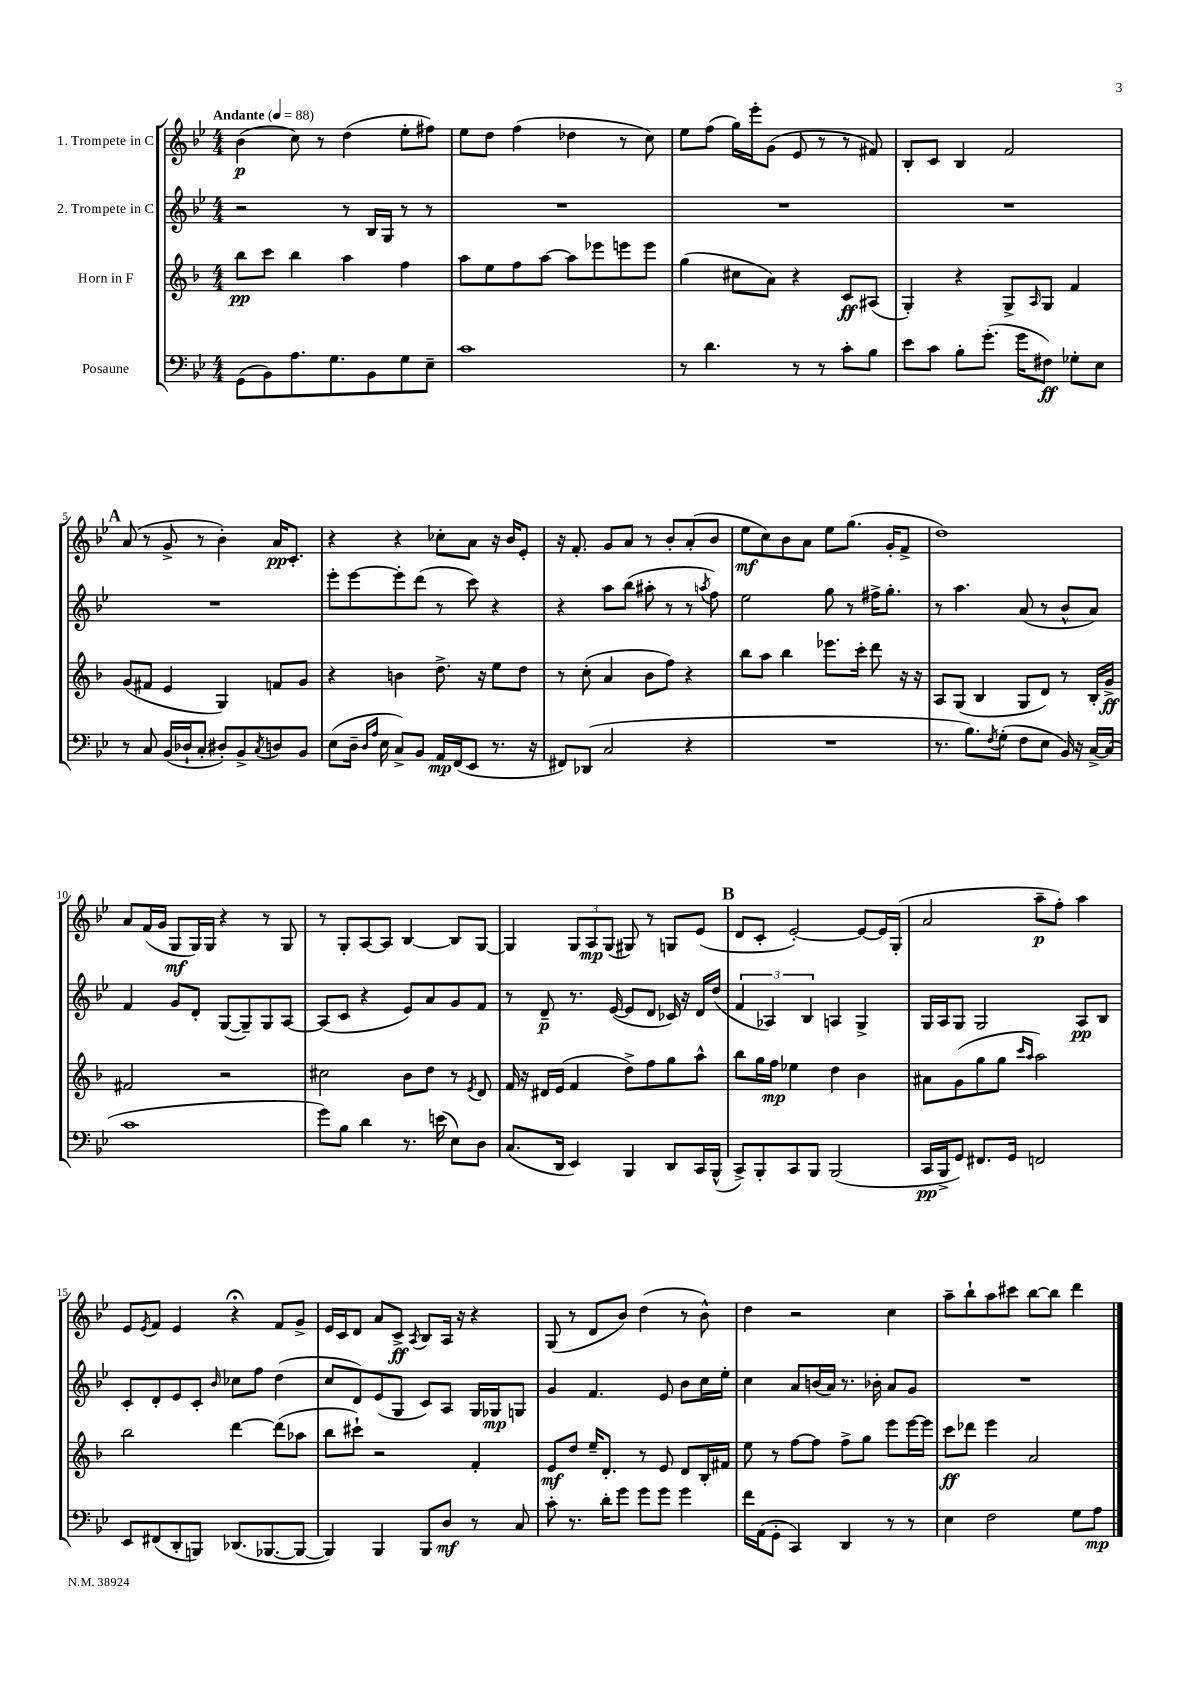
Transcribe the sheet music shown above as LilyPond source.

<<
\new StaffGroup <<
\new Staff = "s0" \with { instrumentName = "1. Trompete in C" } {
    \clef treble \key bes \major \numericTimeSignature \time 4/4 \tempo "Andante" 4 = 88
    bes'4\p( c''8) r8 d''4( ees''8-. fis''8) |
    ees''8 d''8 f''4( des''4 r8 c''8) |
    ees''8 f''8( g''16) ees'''16-. g'8( ees'8 r8 r8 fis'8) |
    bes8-. c'8 bes4 f'2 |
    \mark \markup { \bold "A" } a'8( r8 g'8-> r8 bes'4-.) a'16\pp c'8.-. |
    r4 r4 ces''8-. a'8 r16 bes'16 ees'8-. |
    r16 f'8.-. g'8 a'8 r8 bes'8-. a'8-.( bes'8 |
    ees''8\mf c''8) bes'8 a'8 ees''8 g''8.( g'16-. f'8-> |
    d''1) |
    a'8 f'16( g'16 g8\mf g16) g16 r4 r8 g8 |
    r8 g8-. a8~ a8 bes4~ bes8 g8~ |
    g4 \tuplet 3/2 { g8 a8\mp g8( } gis8) r8 g8 ees'8( |
    \mark \markup { \bold "B" } d'8 c'8-. ees'2~-.) ees'8~ ees'16 g16-.( |
    a'2 a''8--\p f''8-.) a''4 |
    ees'8 \acciaccatura { ees'8 } f'8 ees'4 r4\fermata f'8 g'8-> |
    ees'16 c'16 d'8 a'8 c'8->\ff \acciaccatura { a8 } bes8 a16 r16 r4 |
    g8( r8 d'8 bes'8) d''4( r8 bes'8-^) |
    d''4 r2 c''4 |
    a''8-- bes''8-! a''8 cis'''8 bes''8~ bes''8 d'''4 \bar "|." |
}
\new Staff = "s1" \with { instrumentName = "2. Trompete in C" } {
    \clef treble \key bes \major \numericTimeSignature \time 4/4
    r2 r8 bes16 g16 r8 r8 |
    R1 |
    R1 |
    R1 |
    \mark \markup { \bold "A" } R1 |
    ees'''8-. ees'''8~ ees'''8-. d'''8( r8 c'''8) r4 |
    r4 a''8 bes''8( ais''8-. r8 r8 \acciaccatura { a''8 } f''8) |
    ees''2 g''8 r8 fis''16-> g''8.-. |
    r8 a''4. a'8( r8 bes'8-^ a'8) |
    f'4 g'8 d'8-. g8~( g8--) g8 a8~ |
    a8( c'8 r4 ees'8) a'8 g'8 f'8 |
    r8 d'8--\p r8. ees'16~( ees'8 d'8 ces'16) r16 d'16 d''16( |
    \mark \markup { \bold "B" } \tuplet 3/2 { f'4 aes4) bes4 } a4 g4-> |
    g16 a16 g8 g2 a8\pp bes8 |
    c'8-. d'8-. ees'8 c'8-. \grace { bes'16 } ces''8 f''8 d''4( |
    c''8 d'8) ees'8( g8 c'8) a8 g16 ges16\mp g8 |
    g'4 f'4. ees'8 bes'8 c''16 ees''16-. |
    c''4 a'8 b'16( a'16) r8. bes'16-. a'8 g'8 |
    R1 \bar "|." |
}
\new Staff = "s2" \with { instrumentName = "Horn in F" } {
    \clef treble \key f \major \numericTimeSignature \time 4/4
    bes''8\pp c'''8 bes''4 a''4 f''4 |
    a''8 e''8 f''8 a''8~ a''8 ees'''8 e'''8 e'''8 |
    g''4( cis''8 a'8) r4 c'8\ff ais8( |
    g4-.) r4 g8-> \grace { a16 } g8 f'4 |
    \mark \markup { \bold "A" } g'8( fis'8 e'4 g4) f'8 g'8 |
    r4 b'4 d''8.-> r16 e''8 d''8 |
    r8 c''8-.( a'4 bes'8 f''8) r4 |
    bes''8 a''8 bes''4 ees'''8. c'''16-. d'''8 r16 r16 |
    a8 g8( bes4 g8 d'8) r8 bes16-. g'16->\ff |
    fis'2 r2 |
    cis''2 bes'8 d''8 r8 \acciaccatura { e'8 } d'8 |
    f'16 r16 dis'16 e'16( f'4 d''8->) f''8 g''8 a''8-^ |
    \mark \markup { \bold "B" } bes''8 g''16 f''16\mp ees''4 d''4 bes'4 |
    ais'8 g'8( g''8 g''8 \grace { c'''16 a''16 } a''2) |
    bes''2 d'''4~ d'''8( aes''8 |
    bes''8 cis'''8-!) r2 f'4-. |
    e'8\mf d''8 e''16-- d'8.-. r8 e'8 d'8 bes16-. fis'16 |
    e''8 r8 f''8~ f''8 f''8-> g''8 e'''8 e'''16~ e'''16 |
    c'''8\ff des'''8 e'''4 a'2 \bar "|." |
}
\new Staff = "s3" \with { instrumentName = "Posaune" } {
    \clef bass \key bes \major \numericTimeSignature \time 4/4
    g,8( bes,8) a8. g8. bes,8 g8 ees8-- |
    c'1 |
    r8 d'4. r8 r8 c'8-. bes8 |
    ees'8 c'8 bes8-. g'8.-.( g'16 fis8\ff) ges8-. ees8 |
    \mark \markup { \bold "A" } r8 c8 bes,16( des16-! c8-. dis8-.) bes,8-> \acciaccatura { c8 } d8 bes,8 |
    ees8( d16-- \grace { d16 a16 } ees16 c8->) bes,8 a,16\mp f,16( ees,8 r8. r16 |
    fis,8) des,8( c2 r4 |
    R1 |
    r8. bes8.) \acciaccatura { f8 } g8-.( f8 ees8 bes,16) r16 c16~-> c16( |
    c'1 |
    g'8) bes8 d'4 r8. e'16( ees8) d8 |
    c8.( d,16 ees,4) bes,,4 d,8 c,16 bes,,16-^( |
    \mark \markup { \bold "B" } c,8->) bes,,8-. c,8 bes,,8 bes,,2( |
    c,16\pp bes,,16-> g,8) fis,8. g,16 f,2 |
    ees,8 fis,8( d,8-. b,,8) des,8.( bes,,8.~ bes,,8~ |
    bes,,4) bes,,4 bes,,8 d8\mf r8 c8 |
    c'8-. r8. d'16-. g'8 g'8 g'8 g'4 |
    f'16 a,16( g,8-. c,4) d,4 r8 r8 |
    ees4 f2 g8 a8\mp \bar "|." |
}
>>
>>
